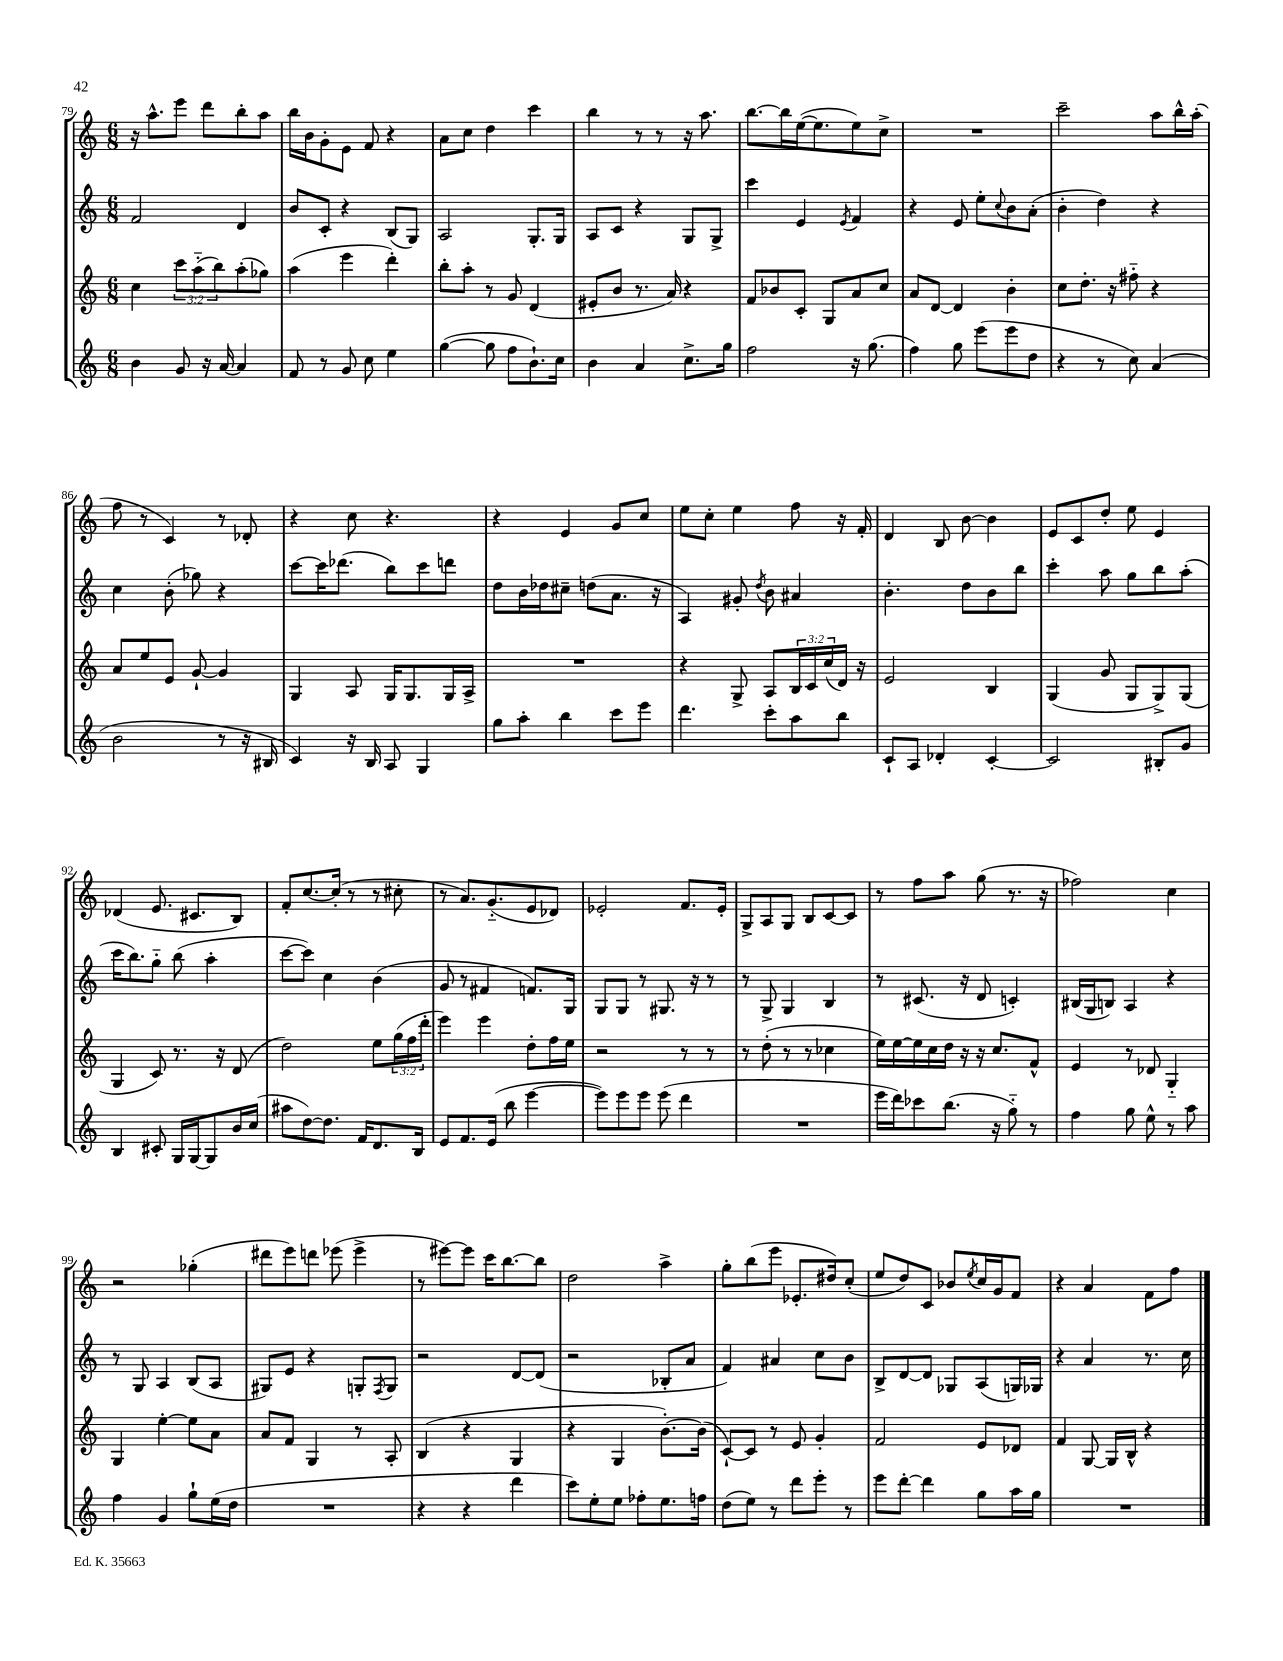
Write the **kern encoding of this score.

**kern	**kern	**kern	**kern
*staff4	*staff3	*staff2	*staff1
*clefG2	*clefG2	*clefG2	*clefG2
*k[]	*k[]	*k[]	*k[]
*M6/8	*M6/8	*M6/8	*M6/8
4b	4cc	2f	16r
.	.	.	8.aa^^
8g	12ccc	.	8eee
.	(12aa'~	.	.
16r	.	.	8ddd
.	12bb)	.	.
[16a	.	.	.
4a]	(8aa'	4d	8bb'
.	8gg-)	.	8aa
=	=	=	=
8f	(4aa	8b	16bb
.	.	.	16b
8r	.	8c'	8g'
8g	4eee	4r	8e
8cc	.	.	8f
4ee	4ddd')	(8B	4r
.	.	8G)	.
=	=	=	=
([4gg	8bb'	2A	8a
.	8aa'	.	8cc
8gg]	8r	.	4dd
8ff	8g	.	.
8.b`)	(4d	8.G'	4ccc
16cc	.	16G	.
=	=	=	=
4b	8e#'	8A	4bb
.	8b	8c	.
4a	8.r	4r	8r
.	.	.	8r
.	16a)	.	.
8.cc^	4r	8G	16r
.	.	.	8.aa
.	.	8G^	.
16gg	.	.	.
=	=	=	=
2ff	8f	4ccc	[8.bb
.	8b-	.	.
.	.	.	16bb]
.	8c'	4e	([16ee
.	.	.	8.ee]
.	8G	.	.
.	.	8qe	.
16r	8a	4f	8ee)
(8.gg	.	.	.
.	8cc	.	8cc^
=	=	=	=
4ff)	8a	4r	2.r
.	[8d	.	.
8gg	4d]	8e	.
(8eee	.	8ee'	.
.	.	8qqcc	.
8eee	4b'	8b	.
8dd	.	(8a'	.
=	=	=	=
4r	8cc	4b'	2ccc~
.	8.dd'	.	.
8r	.	4dd)	.
.	16r	.	.
8cc)	8ff#'~	.	.
(4a	4r	4r	8aa
.	.	.	16bb^^
.	.	.	(16aa'
=	=	=	=
2b	8a	4cc	8ff
.	8ee	.	8r
.	8e	(8b'	4c)
.	[8g`	8gg-)	.
8r	4g]	4r	8r
16r	.	.	8d-'
16B#	.	.	.
=	=	=	=
4c)	4G	[8ccc	4r
.	.	16ccc]	.
.	.	(8.ddd-	.
16r	8A	.	8cc
16B	.	.	.
8A	16G	8bb)	4.r
.	8.G	.	.
4G	.	8ccc	.
.	16G	8ddd	.
.	16A^	.	.
=	=	=	=
8gg	2.r	8dd	4r
8aa'	.	16b	.
.	.	16dd-	.
4bb	.	8cc#~	4e
.	.	(8dd	.
8ccc	.	8.a	8g
8eee	.	.	8cc
.	.	16r	.
=	=	=	=
4.ddd	4r	4A)	8ee
.	.	.	8cc'
.	8G^	8g#'	4ee
.	.	8qdd	.
8ccc'	8A	8b	.
8aa	24B	4a#	8ff
.	24c	.	.
.	(24cc	.	.
8bb	16d)	.	16r
.	16r	.	16f'
=	=	=	=
8c`	2e	4.b'	4d
8A	.	.	.
4d-'	.	.	8B
.	.	8dd	[8b
[4c'	4B	8b	4b]
.	.	8bb	.
=	=	=	=
2c]	(4G	4ccc'	8e
.	.	.	8c
.	8g	8aa	8dd'
.	8G	8gg	8ee
8B#'	8G^)	8bb	4e
8g	(8G	(8aa'	.
=	=	=	=
4B	4G	16ccc	(4d-
.	.	8.bb)	.
8c#'	8c)	8gg'~	8.e
16G	8.r	(8bb	.
[16G	.	.	8.c#
8G]	.	4aa'	.
.	16r	.	.
16b	(8d	.	8B)
(16cc	.	.	.
=	=	=	=
8aa#	2dd)	[8ccc	8f'
[8dd)	.	8ccc])	[8.cc
8.dd]	.	4cc	.
.	.	.	(16cc']
.	.	.	8r
16f	.	.	.
8.d	8ee	(4b	8r
.	(24gg	.	8cc#'
.	24ff	.	.
16B	.	.	.
.	24ddd'	.	.
=	=	=	=
8e	4eee)	8g	8r
8.f	.	8r	8.a)
.	4eee	4f#	.
(16e	.	.	(8.g'~
8bb	.	.	.
[4eee	8dd'	8.f)	8e
.	16ff	.	8d-)
.	16ee	16G	.
=	=	=	=
8eee])	2r	8G	2e-'
8eee	.	8G	.
8eee	.	8r	.
(8eee	.	8.G#	.
4ddd	8r	.	8.f
.	.	16r	.
.	8r	8r	.
.	.	.	16e-'
=	=	=	=
2.r	8r	8r	8G^
.	(8dd'	8G^	8A
.	8r	4G	8G
.	8r	.	8B
.	4cc-	4B	[8c
.	.	.	8c]
=	=	=	=
16eee	16ee)	8r	8r
16ddd)	[16ee	.	.
8ccc-	16ee]	(8.c#	8ff
.	16cc	.	.
(8.bb	16dd	.	8aa
.	16r	16r	.
.	16r	8d	(8gg
16r	8.cc	.	.
8gg'~)	.	4c')	8.r
8r	8f^^	.	.
.	.	.	16r
=	=	=	=
4ff	4e	(16B#	2ff-)
.	.	16G	.
.	.	8B)	.
8gg	8r	4A	.
8ee^^	8d-	.	.
8r	4G'~	4r	4cc
8aa	.	.	.
=	=	=	=
4ff	4G	8r	2r
.	.	8G	.
4g	[4ee'	4A	.
8gg`	8ee]	(8B	(4gg-'
(16ee	8a	8A	.
16dd	.	.	.
=	=	=	=
2.r	8a	8G#)	8ddd#
.	8f	8e	8eee)
.	4G	4r	8ddd
.	.	.	(8eee-
.	8r	8G'	4eee-^
.	.	8qF	.
.	8A'	8G	.
=	=	=	=
4r	(4B	2r	8r
.	.	.	[8eee#)
4r	4r	.	8eee#]
.	.	.	16ccc
.	.	.	[8.bb
4ddd	4G	[8d	.
.	.	(8d]	8bb]
=	=	=	=
8ccc)	4r	2r	2dd
8ee'	.	.	.
8ee	4G	.	.
8ff-'	.	.	.
8.ee	[8.b')	8B-'	4aa^
.	.	8a	.
16ff	(16b]	.	.
=	=	=	=
(8dd	[8c`)	4f)	8gg'
8ee)	8c]	.	(8bb
8r	8r	4a#	8eee
8ddd	8e	.	8.e-'
8eee'	4g'	8cc	.
.	.	.	16dd#)
8r	.	8b	(8cc'
=	=	=	=
8eee	2f	8B^	8ee
[8ddd'	.	[8d	8dd)
4ddd]	.	8d]	8c
.	.	8G-	8b-
.	.	.	8qee
8gg	8e	(8A	16cc
.	.	.	16g
16aa	8d-	16G)	8f
16gg	.	16G-	.
=	=	=	=
2.r	4f	4r	4r
.	[8G	4a	4a
.	16G]	.	.
.	16B^^	.	.
.	4r	8.r	8f
.	.	.	8ff
.	.	16cc	.
==	==	==	==
*-	*-	*-	*-
